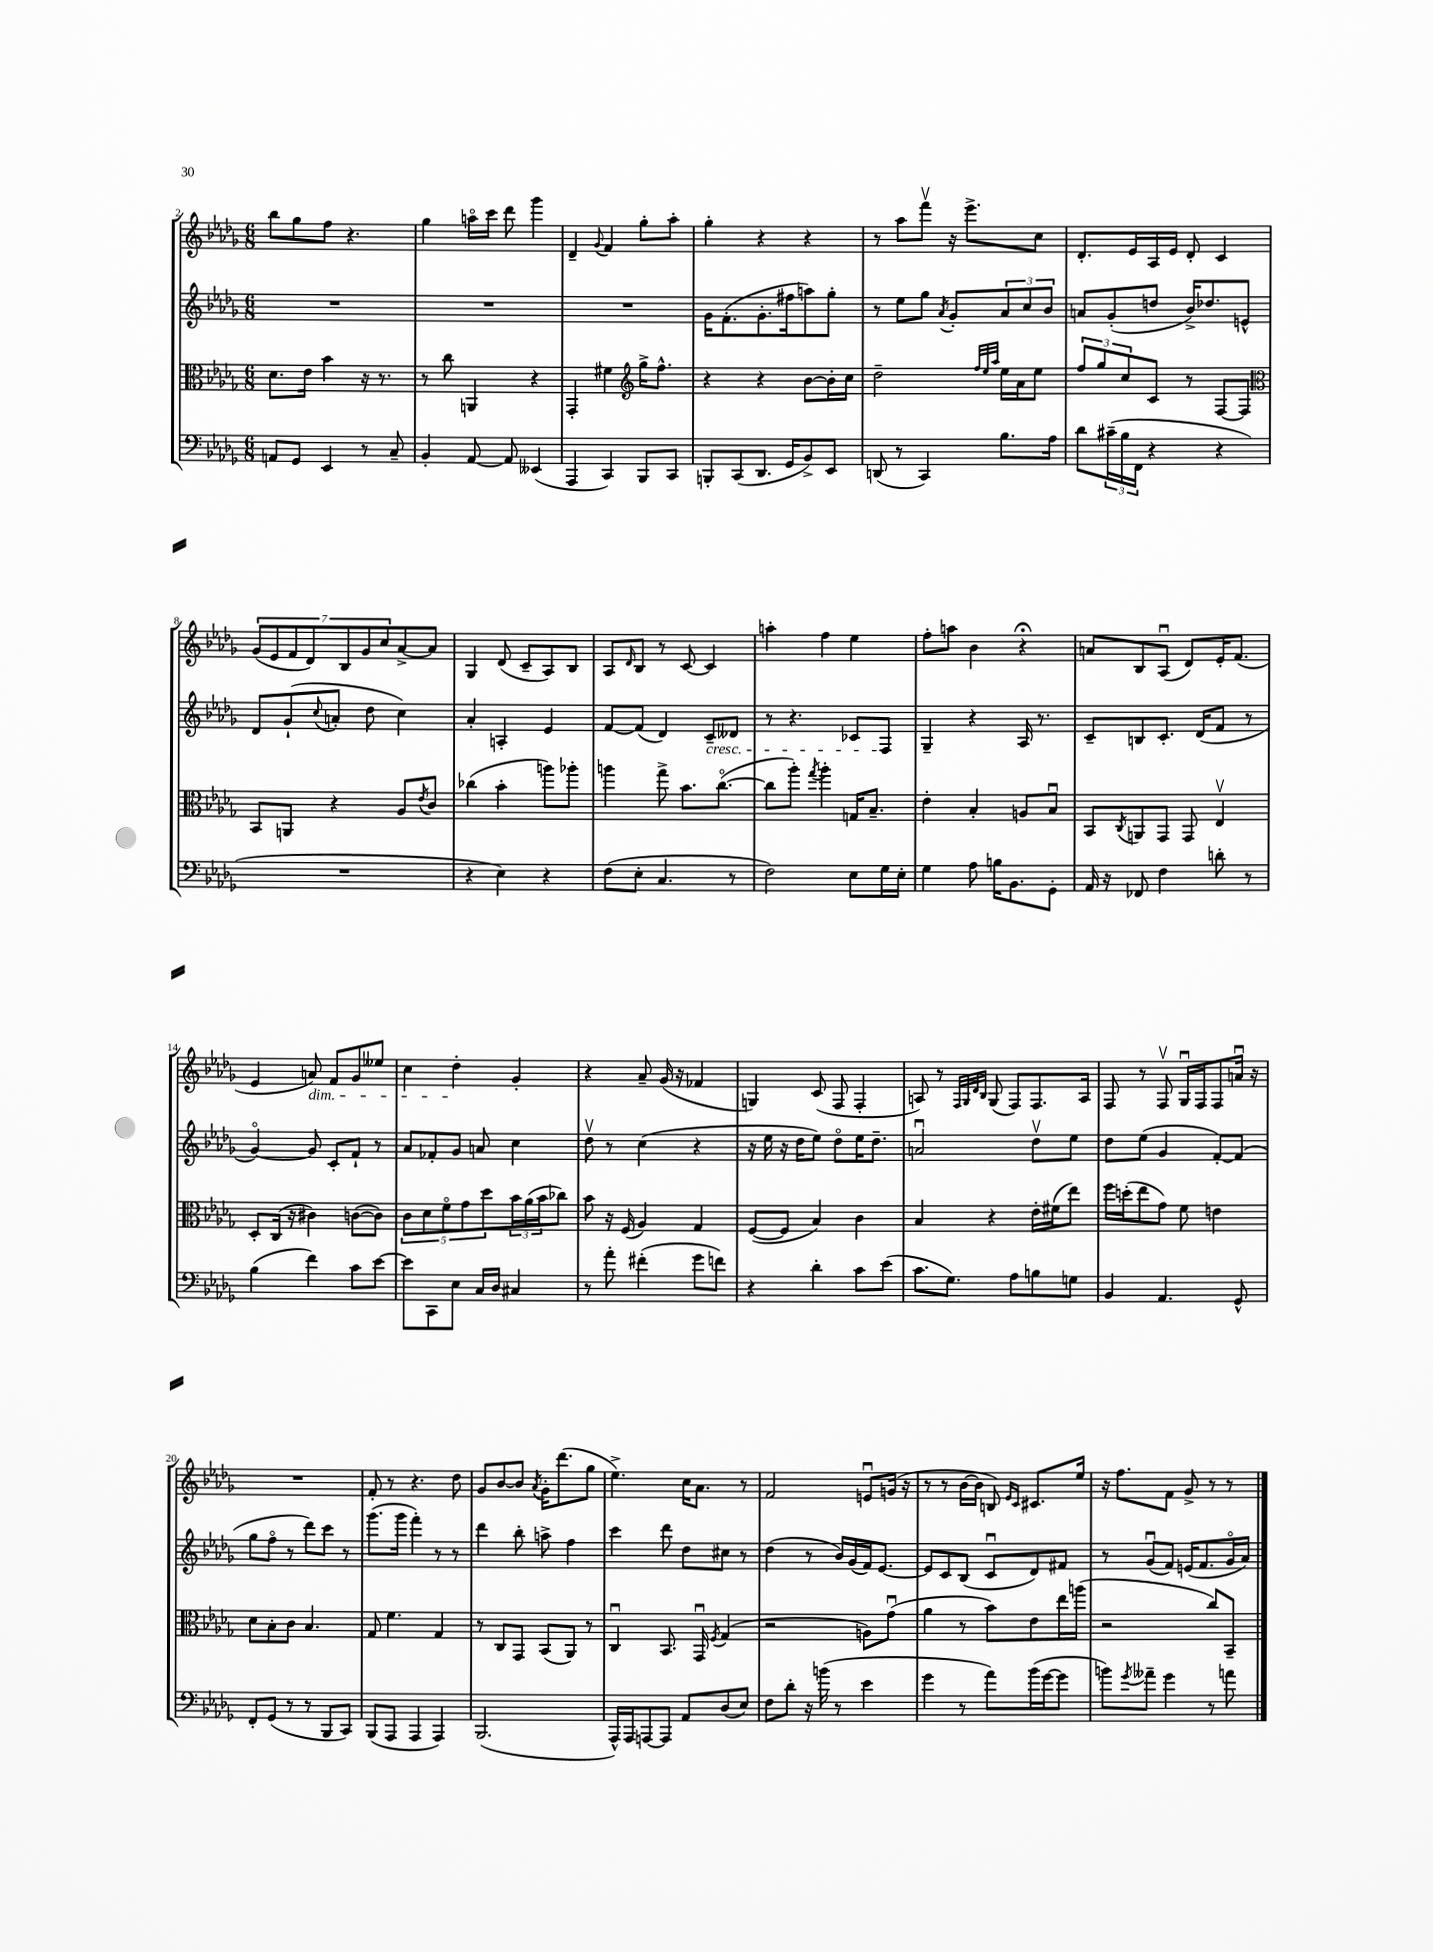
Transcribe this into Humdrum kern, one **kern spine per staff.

**kern	**kern	**kern	**kern
*staff4	*staff3	*staff2	*staff1
*clefF4	*clefC3	*clefG2	*clefG2
*k[b-e-a-d-g-]	*k[b-e-a-d-g-]	*k[b-e-a-d-g-]	*k[b-e-a-d-g-]
*M6/8	*M6/8	*M6/8	*M6/8
8AA/L	8.d-\L	2.r	8bb-\L
8GG-/J	.	.	8gg-\
.	16e-\Jk	.	.
4EE-/	4b-\	.	8ff\J
.	.	.	4.r
8r	16r	.	.
.	8.r	.	.
8C~/	.	.	.
=	=	=	=
4BB-'/	8r	2.r	4gg-\
.	8cc\	.	.
[8AA-/	4AA/	.	16aao\LL
.	.	.	16ccc\JJ
8AA-/]	.	.	8ddd-\
(4EE--/	4r	.	4ggg-\
=	=	=	=
4AAA-/	4GG-'/	2.r	4d-~/
.	.	.	8qqg-/
4CC/)	4f#\	.	4f/
*	*clefG2	*	*
8BBB-/L	16gg-^\LK	.	8gg-'\L
.	8.ff^^\J	.	.
8CC/J	.	.	8aa-'\J
=	=	=	=
8BBB'/L	4r	16g-\LK	4gg-'\
.	.	(8.f'\	.
(8CC/	.	.	.
8.DD-/J	4r	8.g-'\	4r
16GG-/LK	.	16ff#\k	.
8BB-^/)	[8b-\L	8aa\)	4r
8EE-/J	16b-'\]L	8gg-'\J	.
.	16cc\JJ	.	.
=	=	=	=
(8DD/	2dd-~\	8r	8r
8r	.	8ee-\L	8aa-\L
4CC/)	.	8gg-\J	8fffv\J
.	.	8qa-/	.
.	.	8g-'/L	16r
.	.	.	8.eee-^\L
.	32qqff/LLL	.	.
.	32qqee-/	.	.
.	32qqaa-/JJJ	.	.
8.B-\L	16ee-\LL	12a-/	.
.	16a-\J	.	.
.	.	12cc/	.
.	8ee-\J	.	8cc\J
.	.	12b-/J	.
16A-\Jk	.	.	.
=	=	=	=
8d-\L	12ff/L	8a/L	8.d-'/L
.	12gg-/	.	.
(24c#~\L	.	(8g-'/	.
24B-\	12cc/	.	.
.	.	.	16e-/L
24FF\JJ	.	.	.
4r	8c/J	8dd/J	16A-/
.	.	.	16e-/JJ
.	8r	16b-^/LK)	8d-'/
.	.	8.dd-/	.
4r	[8F/L	.	4c/
.	8F/]J	8e^^/J	.
=	=	=	=
*	*clefC3	*	*
2.r	8BB-/L	8d-/L	(14g-/L
.	.	.	14e-/
.	8AA/J	(8g-`/	.
.	.	.	14f/
.	.	.	14d-/)
.	.	8qqcc/	.
.	4r	8a'/J	.
.	.	.	14B-/
.	.	.	14g-/
.	.	8dd-\	.
.	.	.	14cc/
.	8A-/L	4cc\)	[8a-^/
.	8qe-/	.	.
.	8c/J	.	8a-/]J
=	=	=	=
4r	(4cc-\	4a-'/	4G-/
4E-\)	4b-'\	4A'/	(8d-/
.	.	.	8c~/L
4r	8aa\L)	4e-/	8A-/)
.	8aa-'\J	.	8B-/J
=	=	=	=
(8F\L	4aa\	[8f/L	8A-/L
.	.	.	16qqd-/
8E-'\J	.	(8f/]J	8B-/J
4.C/	8gg-^\	4d-/)	8r
.	8.b-\L	.	[8c/
.	.	8c~/L	4c/]
.	([8.cco\J	.	.
8r	.	8d--/J	.
=	=	=	=
2F\)	8cc\]L	8r	4aa'\
.	8aa-'\J)	4.r	.
.	8qgg-/	.	.
.	4aa-'\	.	4ff\
8E-\L	16G/LK	8c-/L	4ee-\
.	8.B-~/J	.	.
16G-\L	.	8F/J	.
16E-'\JJ	.	.	.
=	=	=	=
4G-\	4e-'\	4G-~/	8ff'\L
.	.	.	8aa\J
8A-\	4B-'/	4r	4b-\
16B\LK	.	.	.
8.BB-\	.	.	.
.	8A/L	16A-/	4r;
.	.	8.r	.
8GG-'\J	8B-u/J	.	.
=	=	=	=
16AA-/	8BB-/L	8c~/L	8a/L
16r	.	.	.
.	8qC/	.	.
8FF-/	8AA/	8B/	8B-/
4F\	8GG-/J	8.c'/J	(8A-u/J
.	8GG-/	.	8d-/L)
.	.	(16d-/LK	.
8d'\	4E-v/	8f/J	16e-'/K
.	.	.	(8.f/J
8r	.	8r	.
=	=	=	=
(4B-\	8D-'/L	[4g-o/)	4e-/
.	(16C/Jk	.	.
.	16r	.	.
4f\)	4c#\)	8g-/]	8a/)
.	.	8c'/L	8f/L
8c\L	([8c\L	8f`/J	8g-/
[8e-\J	8c\]J)	8r	8ee--/J
=	=	=	=
8e-\]L	10c\L	8a-/L	4cc\
.	10d-\	.	.
8CC\	.	8f-'/	.
.	10fo\	.	.
8E-\J	.	8g-/J	4dd-'\
.	10g-\	.	.
16C/LL	.	8a/	.
.	10dd-\	.	.
16D-/JJ	.	.	.
4C#/	24b-\L	4cc\	4g-'/
.	(24a-\	.	.
.	24b-\J	.	.
.	8cc-\J)	.	.
=	=	=	=
8r	8b-\	8dd-v\	4r
8a-'\	16r	8r	.
.	(16F/	.	.
(4f#'\	4A-/)	(4cc\	8a-~/
.	.	.	(16g-/
.	.	.	16r
8g-\L	4G-/	4r	4f-/
8f\J)	.	.	.
=	=	=	=
4r	([8F/L	16r	4G/)
.	.	16ee-\	.
.	8F/]J	16r	.
.	.	16dd-\LK	.
4d-'\	4B-/)	8ee-\J)	(8c/
.	.	8dd-o\L	8F/
8c\L	4c\	16ee-\K	4F'/
.	.	8.dd-~\J	.
(8e-\J	.	.	.
=	=	=	=
8.c\L	4B-/	2au/	8A/)
.	.	.	8r
8.G-\J)	.	.	.
.	.	.	32qqF/LLL
.	.	.	32qqG-/
.	.	.	32qqd-/
.	.	.	32qqB-/JJJ
.	4r	.	(8G-/
8A-\L	.	.	8F/L)
8B\	16e-'\LL	8dd-v\L	8.F/
.	(16f#\J	.	.
8G\J	8ee-\J)	8ee-\J	.
.	.	.	16A/Jk
=	=	=	=
4BB-/	16ff\LL	8dd-\L	8F/
.	(16dd'\J	.	.
.	8ee-\	(8ee-\J	8r
4.AA-/	8g-\J)	4g-/	8Fv/
.	8f\	.	16G-u/LL
.	.	.	16F/J
.	4e\	[8f'/L)	8F/
8GG-^^/	.	(8f/]J	16au/Jk
.	.	.	16r
=	=	=	=
8FF'/L	8d-\L	8gg-\L	2.r
(8GG-/J	8B-'\	8ffo\J	.
8r	8c\J	8r	.
8r	4.B-/	8ddd-\L)	.
8BBB-/L	.	8ccc\J	.
8CC/J)	.	8r	.
=	=	=	=
(8BBB-/L	8G-/	(8.ggg-\L	8f'/
8AAA-/J	4.f\	.	8r
.	.	16ggg-\Jk	.
4AAA-/	.	4fff'\)	4.r
4AAA-/)	4G-/	8r	.
.	.	8r	8dd-\
=	=	=	=
(2.BBB-/	8r	4ddd-\	8g-/L
.	8C/L	.	[8b-/
.	8GG-/J	8bb-'\	8b-/]J
.	.	.	8qa-/
.	(8BB-/L	8aa^\	16g-'\LK
.	.	.	(8.ddd-\
.	8AA-/J)	4ff\	.
.	8r	.	8gg-\J
=	=	=	=
16AAA-^^/LL)	4Cu/	4ccc\	4.ee-^\)
16AAA-/J	.	.	.
[8AAA/	.	.	.
8AAA/]J	8.BB-/	8ddd-\	.
8AA-/L	.	8dd-\L	16cc\LK
.	16GG-u/	.	8.a-\J
.	8qF/	.	.
(8D-/	(4G-/	8cc#\J	.
8E-/J)	.	8r	8r
=	=	=	=
8F\L	2r	(4dd-\	2f/
8d-'\J	.	.	.
16r	.	8r	.
(16b\	.	.	.
8r	.	16b-/LL)	.
.	.	(16g-/	.
4e-\	8A\L)	16f/J)	8eu/L
.	.	[8.e-/J	.
.	(8g-u\J	.	(16g/Jk
.	.	.	16r
=	=	=	=
4g-\	4a-\	8e-/]L	8r
.	.	8c/	8r
8r	8r	(8B-/J	[16b-\LL
.	.	.	16b-\]JJ
8a-\L)	8b-\L)	8cu/L	8B/)
.	.	.	16qqe-/LL
.	.	.	16qqc/JJ
(16b-\L	8e-\	8d-/)	8.c#/L
[16g-\J	.	.	.
8g-\]J	16ee-\L	8f#/J	.
.	(16aa\JJ	.	16ee-/Jk
=	=	=	=
8b\L)	2r	8r	16r
.	.	.	8.ff\L
8qg-/	.	.	.
8a--~\J	.	(8g-u/L	.
4g-\	.	8f/J)	8f\J
.	.	(16e/LK	8g-^/
.	.	8.f/	.
8r	8cc/L)	.	8r
8a\	8BB-~/J	16g-o/L	8r
.	.	16a-/JJ)	.
==	==	==	==
*-	*-	*-	*-
